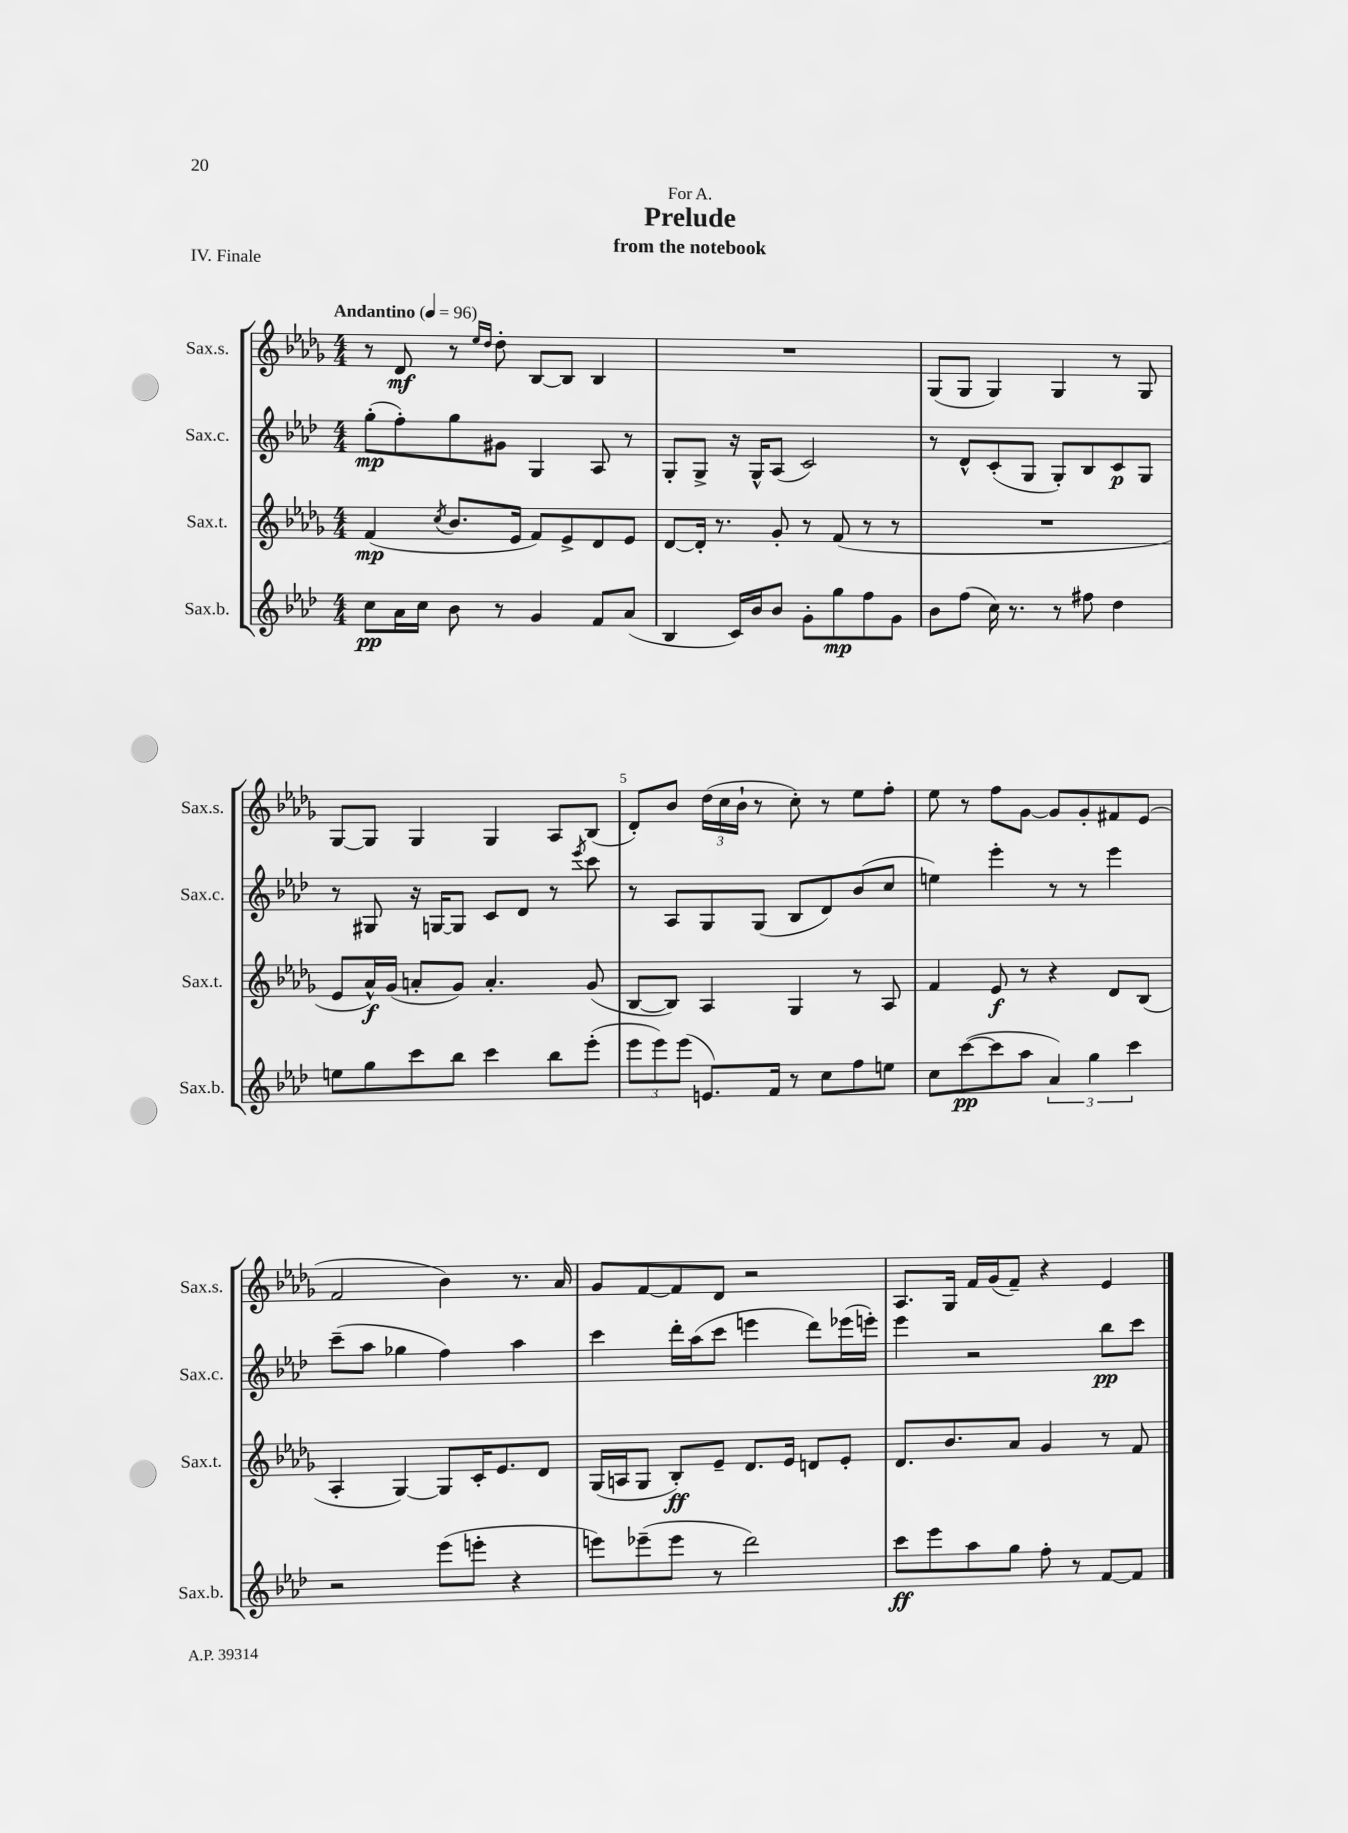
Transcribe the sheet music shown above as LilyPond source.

\header { title = "Prelude" subtitle = "from the notebook" dedication = "For A." piece = "IV. Finale" }
<<
\new StaffGroup <<
\new Staff = "s0" \with { instrumentName = "Sax.s." shortInstrumentName = "Sax.s." } {
    \clef treble \key des \major \numericTimeSignature \time 4/4 \tempo "Andantino" 4 = 96
    r8 des'8\mf r8 \grace { ees''16 des''16 } des''8-. bes8~ bes8 bes4 |
    R1 |
    ges8( ges8 ges4) ges4 r8 ges8 |
    ges8~ ges8 ges4 ges4 aes8 bes8( |
    des'8-.) bes'8 \tuplet 3/2 { des''16( c''16 bes'16-! } r8 c''8-.) r8 ees''8 f''8-. |
    ees''8 r8 f''8 ges'8~ ges'8 ges'8-. fis'8 ees'8( |
    f'2 bes'4) r8. aes'16 |
    ges'8 f'8~ f'8 des'8 r2 |
    aes8. ges16 f'16 ges'16( f'8--) r4 ees'4 \bar "|." |
}
\new Staff = "s1" \with { instrumentName = "Sax.c." shortInstrumentName = "Sax.c." } {
    \clef treble \key aes \major \numericTimeSignature \time 4/4
    g''8-.\mp( f''8-.) g''8 gis'8 g4 aes8 r8 |
    g8-. g8-> r16 g16-^ aes8( c'2) |
    r8 des'8-^ c'8-.( g8 g8-.) bes8 c'8\p g8 |
    r8 gis8 r16 g16~ g8 c'8 des'8 r8 \acciaccatura { ees'''8 } c'''8 |
    r8 aes8 g8 g8( bes8 des'8) bes'8( c''8 |
    e''4) ees'''4-. r8 r8 ees'''4 |
    c'''8--( aes''8 ges''4 f''4) aes''4 |
    c'''4 des'''16-. aes''16( c'''8 e'''4 des'''8) ees'''16( e'''16-.) |
    ees'''4 r2 bes''8\pp c'''8 \bar "|." |
}
\new Staff = "s2" \with { instrumentName = "Sax.t." shortInstrumentName = "Sax.t." } {
    \clef treble \key des \major \numericTimeSignature \time 4/4
    f'4\mp( \acciaccatura { c''8 } bes'8. ees'16 f'8) ees'8-> des'8 ees'8 |
    des'8~ des'16-. r8. ges'8-. r8 f'8( r8 r8 |
    R1 |
    ees'8 aes'16-^\f) ges'16( a'8-. ges'8) a'4.-. ges'8( |
    bes8~ bes8) aes4 ges4 r8 aes8 |
    f'4 ees'8\f r8 r4 des'8 bes8( |
    aes4-. ges4~) ges8 c'16-. ees'8. des'8 |
    ges16( a16 ges8 bes8-.\ff) ees'8-- des'8. ees'16 d'8 ees'8-. |
    des'8. bes'8. aes'8 ges'4 r8 f'8 \bar "|." |
}
\new Staff = "s3" \with { instrumentName = "Sax.b." shortInstrumentName = "Sax.b." } {
    \clef treble \key aes \major \numericTimeSignature \time 4/4
    c''8\pp aes'16 c''16 bes'8 r8 g'4 f'8 aes'8( |
    bes4 c'16) bes'16 bes'8 g'8-. g''8\mp f''8 g'8 |
    bes'8 f''8( c''16) r8. r8 fis''8 des''4 |
    e''8 g''8 c'''8 bes''8 c'''4 bes''8 ees'''8-.( |
    \tuplet 3/2 { ees'''8 ees'''8) ees'''8( } e'8.) f'16 r8 c''8 f''8 e''8 |
    c''8 c'''8~\pp( c'''8 aes''8 \tuplet 3/2 { aes'4) g''4 c'''4 } |
    r2 ees'''8( e'''8-. r4 |
    e'''8) ees'''8--( ees'''8 r8 des'''2) |
    c'''8\ff ees'''8 aes''8 g''8 f''8-. r8 f'8~ f'8 \bar "|." |
}
>>
>>
\layout { \context { \Score \override BarNumber.break-visibility = ##(#f #t #t) barNumberVisibility = #(every-nth-bar-number-visible 5) } }
